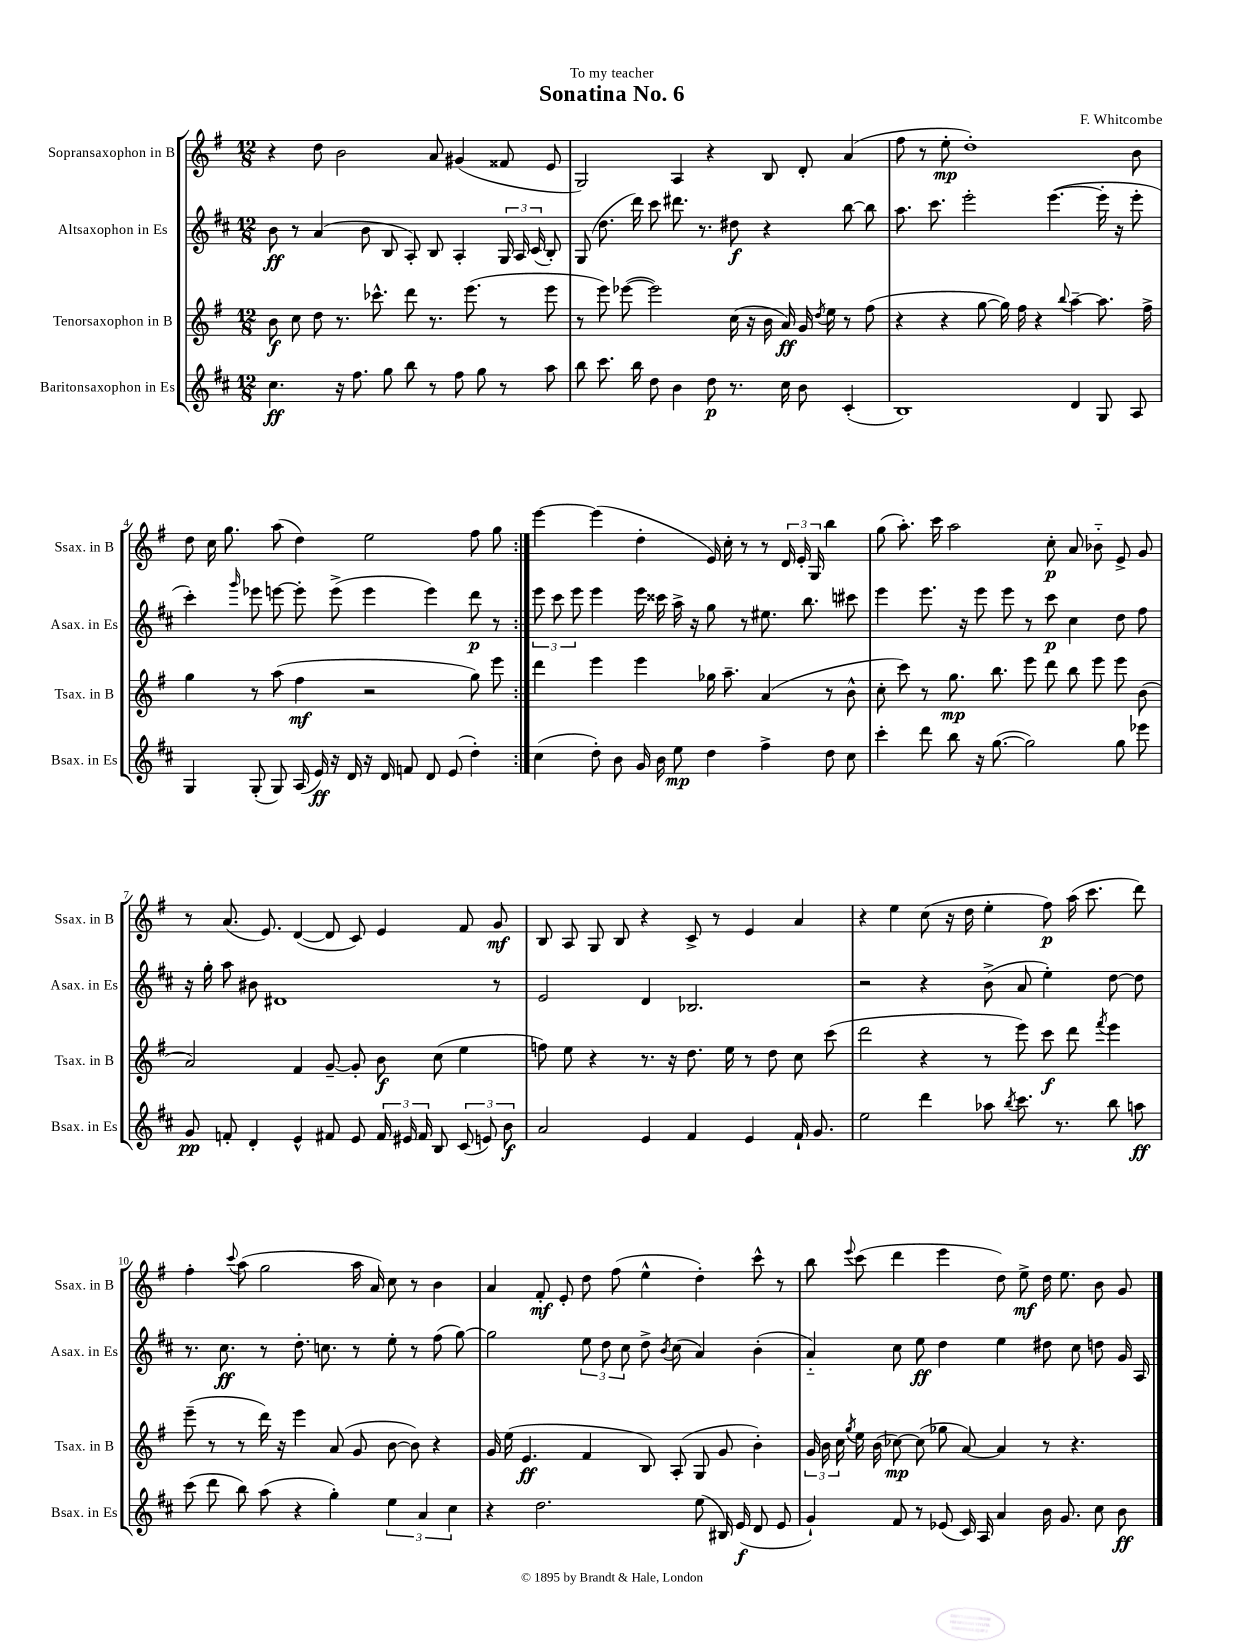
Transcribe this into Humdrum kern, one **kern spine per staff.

**kern	**dynam	**kern	**dynam	**kern	**dynam	**kern	**dynam
*part4	*part4	*part3	*part3	*part2	*part2	*part1	*part1
*staff4	*staff4	*staff3	*staff3	*staff2	*staff2	*staff1	*staff1
*I"Baritonsaxophon in Es	*	*I"Tenorsaxophon in B	*	*I"Altsaxophon in Es	*	*I"Sopransaxophon in B	*
*I'Bsax. in Es	*	*I'Tsax. in B	*	*I'Asax. in Es	*	*I'Ssax. in B	*
*clefG2	*	*clefG2	*	*clefG2	*	*clefG2	*
*k[f#c#]	*	*k[f#]	*	*k[f#c#]	*	*k[f#]	*
*M12/8	*	*M12/8	*	*M12/8	*	*M12/8	*
=1	=1	=1	=1	=1	=1	=1	=1
4.cc#\	ff	8b\	f	8b\	ff	4r	.
.	.	8cc\	.	8r	.	.	.
.	.	8dd\	.	(4a/	.	8dd\	.
16r	.	8.r	.	.	.	2b\	.
8.ff#\	.	.	.	.	.	.	.
.	.	.	.	8b\	.	.	.
.	.	8.ccc-X^^\	.	.	.	.	.
8gg\	.	.	.	8B/	.	.	.
8bb\	.	8ddd\	.	8A'/)	.	.	.
8r	.	8.r	.	8B/	.	8a/	.
8ff#\	.	.	.	4A'/	.	(4g#X/	.
.	.	(8.eee\	.	.	.	.	.
8gg\	.	.	.	.	.	.	.
8r	.	8r	.	24G/	.	8f##X/	.
.	.	.	.	24A/	.	.	.
.	.	.	.	(24c#/	.	.	.
8aa\	.	8eee\	.	8B'/)	.	8e/	.
=2	=2	=2	=2	=2	=2	=2	=2
8bb\	.	8r	.	(8G/	.	2G/)	.
8.ccc#\	.	8eee\)	.	8.dd\	.	.	.
.	.	([8eee-X\	.	.	.	.	.
16bb\	.	.	.	16ddd\)	.	.	.
8dd\	.	2eee-\])	.	8ccc#\	.	.	.
4b\	.	.	.	8.ddd#X\	.	4A/	.
.	.	.	.	8.r	.	.	.
8dd\	p	.	.	.	.	4r	.
8.r	.	(16cc\	.	8dd#X\	f	.	.
.	.	16r	.	.	.	.	.
.	.	16b\	.	4r	.	8B/	.
16cc#\	.	16a/)	ff	.	.	.	.
8b\	.	16g/	.	.	.	8d'/	.
.	.	8qdd/	.	.	.	.	.
.	.	16ee\	.	.	.	.	.
(4c#'/	.	8r	.	[8bb\	.	(4a/	.
.	.	(8ff#\	.	8bb\]	.	.	.
=3	=3	=3	=3	=3	=3	=3	=3
1B)	.	4r	.	8.aa\	.	8ff#\	.
.	.	.	.	.	.	8r	.
.	.	.	.	8.ccc#\	.	.	.
.	.	4r	.	.	.	8ee'\	mp
.	.	.	.	2eee'\	.	1dd')	.
.	.	[8gg\	.	.	.	.	.
.	.	16gg\])	.	.	.	.	.
.	.	16ff#\	.	.	.	.	.
.	.	4r	.	.	.	.	.
.	.	.	.	([4.eee\	.	.	.
.	.	8qqbb/	.	.	.	.	.
4d/	.	[4aa~\	.	.	.	.	.
8G/	.	8.aa\]	.	16eee'\]	.	.	.
.	.	.	.	16r	.	.	.
8A/	.	.	.	8eee'\	.	8b\	.
.	.	16ff#^\	.	.	.	.	.
!!LO:LB:g=z
=4	=4	=4	=4	=4	=4	=4	=4
4G/	.	4gg\	.	4ccc#'\)	.	8dd\	.
.	.	.	.	.	.	16cc\	.
.	.	.	.	.	.	8.gg\	.
.	.	.	.	16qqggg/	.	.	.
(8G'/	.	8r	.	8eee-X\	.	.	.
8G/)	.	(8aa\	.	[8eeen\	.	(8aa\	.
(16A/	.	4ff#\	mf	8eee'\]	.	4dd\)	.
16e/)	ff	.	.	.	.	.	.
16r	.	.	.	(8eee^\	.	.	.
16d/	.	.	.	.	.	.	.
16r	.	2r	.	4eee\	.	2ee\	.
16d/	.	.	.	.	.	.	.
8fn/	.	.	.	.	.	.	.
8d/	.	.	.	4eee\)	.	.	.
(8e/	.	.	.	.	.	.	.
4dd'\)	.	8gg\)	.	8ddd\	p	8ff#\	.
.	.	8eee\	.	8r	.	8gg\	.
=5:|!	=5:|!	=5:|!	=5:|!	=5:|!	=5:|!	=5:|!	=5:|!
(4cc#\	.	4ddd\	.	12eee\	.	[4eee\	.
.	.	.	.	12ccc#\	.	.	.
.	.	.	.	12eee\	.	.	.
8dd'\)	.	4eee\	.	4eee\	.	(4eee\]	.
8b\	.	.	.	.	.	.	.
16g/	.	4eee\	.	16eee\	.	4dd'\	.
16b\	.	.	.	16ccc##X\	.	.	.
8ee\	mp	.	.	16aa^\	.	.	.
.	.	.	.	16r	.	.	.
4dd\	.	16gg-X\	.	8gg\	.	16e/)	.
.	.	8.aa~\	.	.	.	16cc'\	.
.	.	.	.	8r	.	8r	.
4ff#^\	.	(4a/	.	8.ee#X\	.	8r	.
.	.	.	.	.	.	24d/	.
.	.	.	.	.	.	24e'/	.
.	.	.	.	8.bb\	.	.	.
.	.	.	.	.	.	24G/	.
8dd\	.	8r	.	.	.	4bb\	.
8cc#\	.	8b^^\	.	8ccc#X\	.	.	.
=6	=6	=6	=6	=6	=6	=6	=6
4ccc#'\	.	8cc'\	.	4eee\	.	(8gg\	.
.	.	8ccc\)	.	.	.	8.aa'\)	.
8ddd\	.	8r	.	8.eee\	.	.	.
.	.	.	.	.	.	16ccc\	.
8bb\	.	8.gg\	mp	.	.	2aa\	.
.	.	.	.	16r	.	.	.
16r	.	.	.	8eee\	.	.	.
([8.gg\	.	8.bb\	.	.	.	.	.
.	.	.	.	8eee\	.	.	.
2gg\])	.	8eee\	.	8r	.	.	.
.	.	8ddd\	.	8ccc#\	p	8cc'\	p
.	.	8bb\	.	4cc#\	.	8a/	.
.	.	8eee\	.	.	.	8b-X\	.
8gg\	.	8eee\	.	8dd\	.	8e^/	.
8eee-X\	.	(8b\	.	8ff#\	.	8g/	.
!!LO:LB:g=z
=7	=7	=7	=7	=7	=7	=7	=7
8g/	pp	2a/)	.	16r	.	8r	.
.	.	.	.	16gg'\	.	.	.
8fn'/	.	.	.	8aa\	.	(8.a/	.
4d'/	.	.	.	8b#X\	.	.	.
.	.	.	.	.	.	8.e/)	.
.	.	.	.	1d#X	.	.	.
4e^^/	.	4f#/	.	.	.	([4d/	.
8f#X/	.	[8g~/	.	.	.	8d/]	.
8e/	.	8g'/]	.	.	.	8c/)	.
24f#/	.	8b\	f	.	.	4e/	.
24e#X/	.	.	.	.	.	.	.
24f#/	.	.	.	.	.	.	.
8B/	.	(8cc\	.	.	.	.	.
(12c#/	.	4ee\	.	.	.	8f#/	.
12en/)	.	.	.	.	.	.	.
.	.	.	.	8r	.	8g/	mf
12b\	f	.	.	.	.	.	.
=8	=8	=8	=8	=8	=8	=8	=8
2a/	.	8ffn\)	.	2e/	.	8B/	.
.	.	8ee\	.	.	.	8A/	.
.	.	4r	.	.	.	8G/	.
.	.	.	.	.	.	8B/	.
4e/	.	8.r	.	4d/	.	4r	.
.	.	16r	.	.	.	.	.
4f#/	.	8.dd\	.	2.B-X/	.	8c^/	.
.	.	.	.	.	.	8r	.
.	.	16ee\	.	.	.	.	.
4e/	.	8r	.	.	.	4e/	.
.	.	8dd\	.	.	.	.	.
16f#`/	.	8cc\	.	.	.	4a/	.
8.g/	.	.	.	.	.	.	.
.	.	(8ccc\	.	.	.	.	.
=9	=9	=9	=9	=9	=9	=9	=9
2ee\	.	2ddd\	.	2r	.	4r	.
.	.	.	.	.	.	4ee\	.
4ddd\	.	4r	.	4r	.	(8cc\	.
.	.	.	.	.	.	16r	.
.	.	.	.	.	.	16dd\	.
8aa-X\	.	8r	.	(8b^\	.	4ee'\	.
8qbb/	.	.	.	.	.	.	.
8.ccc#\	.	8eee\)	.	8a/	.	.	.
.	.	8ccc\	f	4ee'\)	.	8ff#\)	p
8.r	.	.	.	.	.	.	.
.	.	8ddd\	.	.	.	(16aa\	.
.	.	.	.	.	.	8.ccc\	.
.	.	8qfff#/	.	.	.	.	.
8bb\	.	4eee\	.	[8dd\	.	.	.
8aan\	ff	.	.	8dd\]	.	8ddd\)	.
!!LO:LB:g=z
=10	=10	=10	=10	=10	=10	=10	=10
(8ccc#\	.	(8eee~\	.	8.r	.	4ff#'\	.
8ddd\	.	8r	.	.	.	.	.
.	.	.	.	8.cc#\	ff	.	.
.	.	.	.	.	.	8qqccc/	.
8bb\)	.	8r	.	.	.	(8aa\	.
(8aa\	.	16ddd\)	.	8r	.	2gg\	.
.	.	16r	.	.	.	.	.
4r	.	4eee\	.	8.dd'\	.	.	.
.	.	.	.	8.ccn\	.	.	.
4gg'\)	.	(8a/	.	.	.	.	.
.	.	8g/	.	8r	.	16aa\	.
.	.	.	.	.	.	16a/)	.
6ee\	.	[8b\	.	8ee'\	.	8cc\	.
.	.	8b\])	.	8r	.	8r	.
6a/	.	.	.	.	.	.	.
.	.	4r	.	(8ff#\	.	4b\	.
6cc#\	.	.	.	.	.	.	.
.	.	.	.	[8gg\)	.	.	.
=11	=11	=11	=11	=11	=11	=11	=11
4r	.	16g/	.	2gg\]	.	4a/	.
.	.	(16ee\	.	.	.	.	.
.	.	4.e/	ff	.	.	.	.
2.dd\	.	.	.	.	.	8f#'/	mf
.	.	.	.	.	.	8e'/	.
.	.	4f#/	.	12ee\	.	8dd\	.
.	.	.	.	12dd\	.	.	.
.	.	.	.	.	.	(8ff#\	.
.	.	.	.	12cc#\	.	.	.
.	.	8B/)	.	8dd^\	.	4ee^^\	.
.	.	.	.	8qb/	.	.	.
.	.	(8A'/	.	(8cc#\	.	.	.
(8ee\	.	8G/	.	4a/)	.	4dd'\)	.
16B#X/)	.	8g/	.	.	.	.	.
(16e/	f	.	.	.	.	.	.
8d/	.	4b'\)	.	(4b'\	.	8ccc^^\	.
8e/	.	.	.	.	.	8r	.
=12	=12	=12	=12	=12	=12	=12	=12
4g`/)	.	24g/	.	4a/)	.	8bb\	.
.	.	24b\	.	.	.	.	.
.	.	24cc\	.	.	.	.	.
.	.	8qgg/	.	.	.	8qqeee/	.
.	.	16ee\	.	.	.	(8ccc\	.
.	.	(16b\	.	.	.	.	.
8f#/	.	[8cc-X\)	mp	8cc#\	.	4ddd\	.
8r	.	(8cc-\]	.	8ee\	ff	.	.
(8e-X/	.	8gg-X\	.	4dd\	.	4eee\	.
16c#/)	.	[8a/)	.	.	.	.	.
16A/	.	.	.	.	.	.	.
4a/	.	4a/]	.	4ee\	.	8dd\)	.
.	.	.	.	.	.	8ee^\	mf
16b\	.	8r	.	8dd#X\	.	16dd\	.
8.g/	.	.	.	.	.	8.ee\	.
.	.	4.r	.	8cc#\	.	.	.
8cc#\	.	.	.	8ddn\	.	8b\	.
8b\	ff	.	.	16g/	.	8g/	.
.	.	.	.	16A/	.	.	.
==	==	==	==	==	==	==	==
*-	*-	*-	*-	*-	*-	*-	*-
